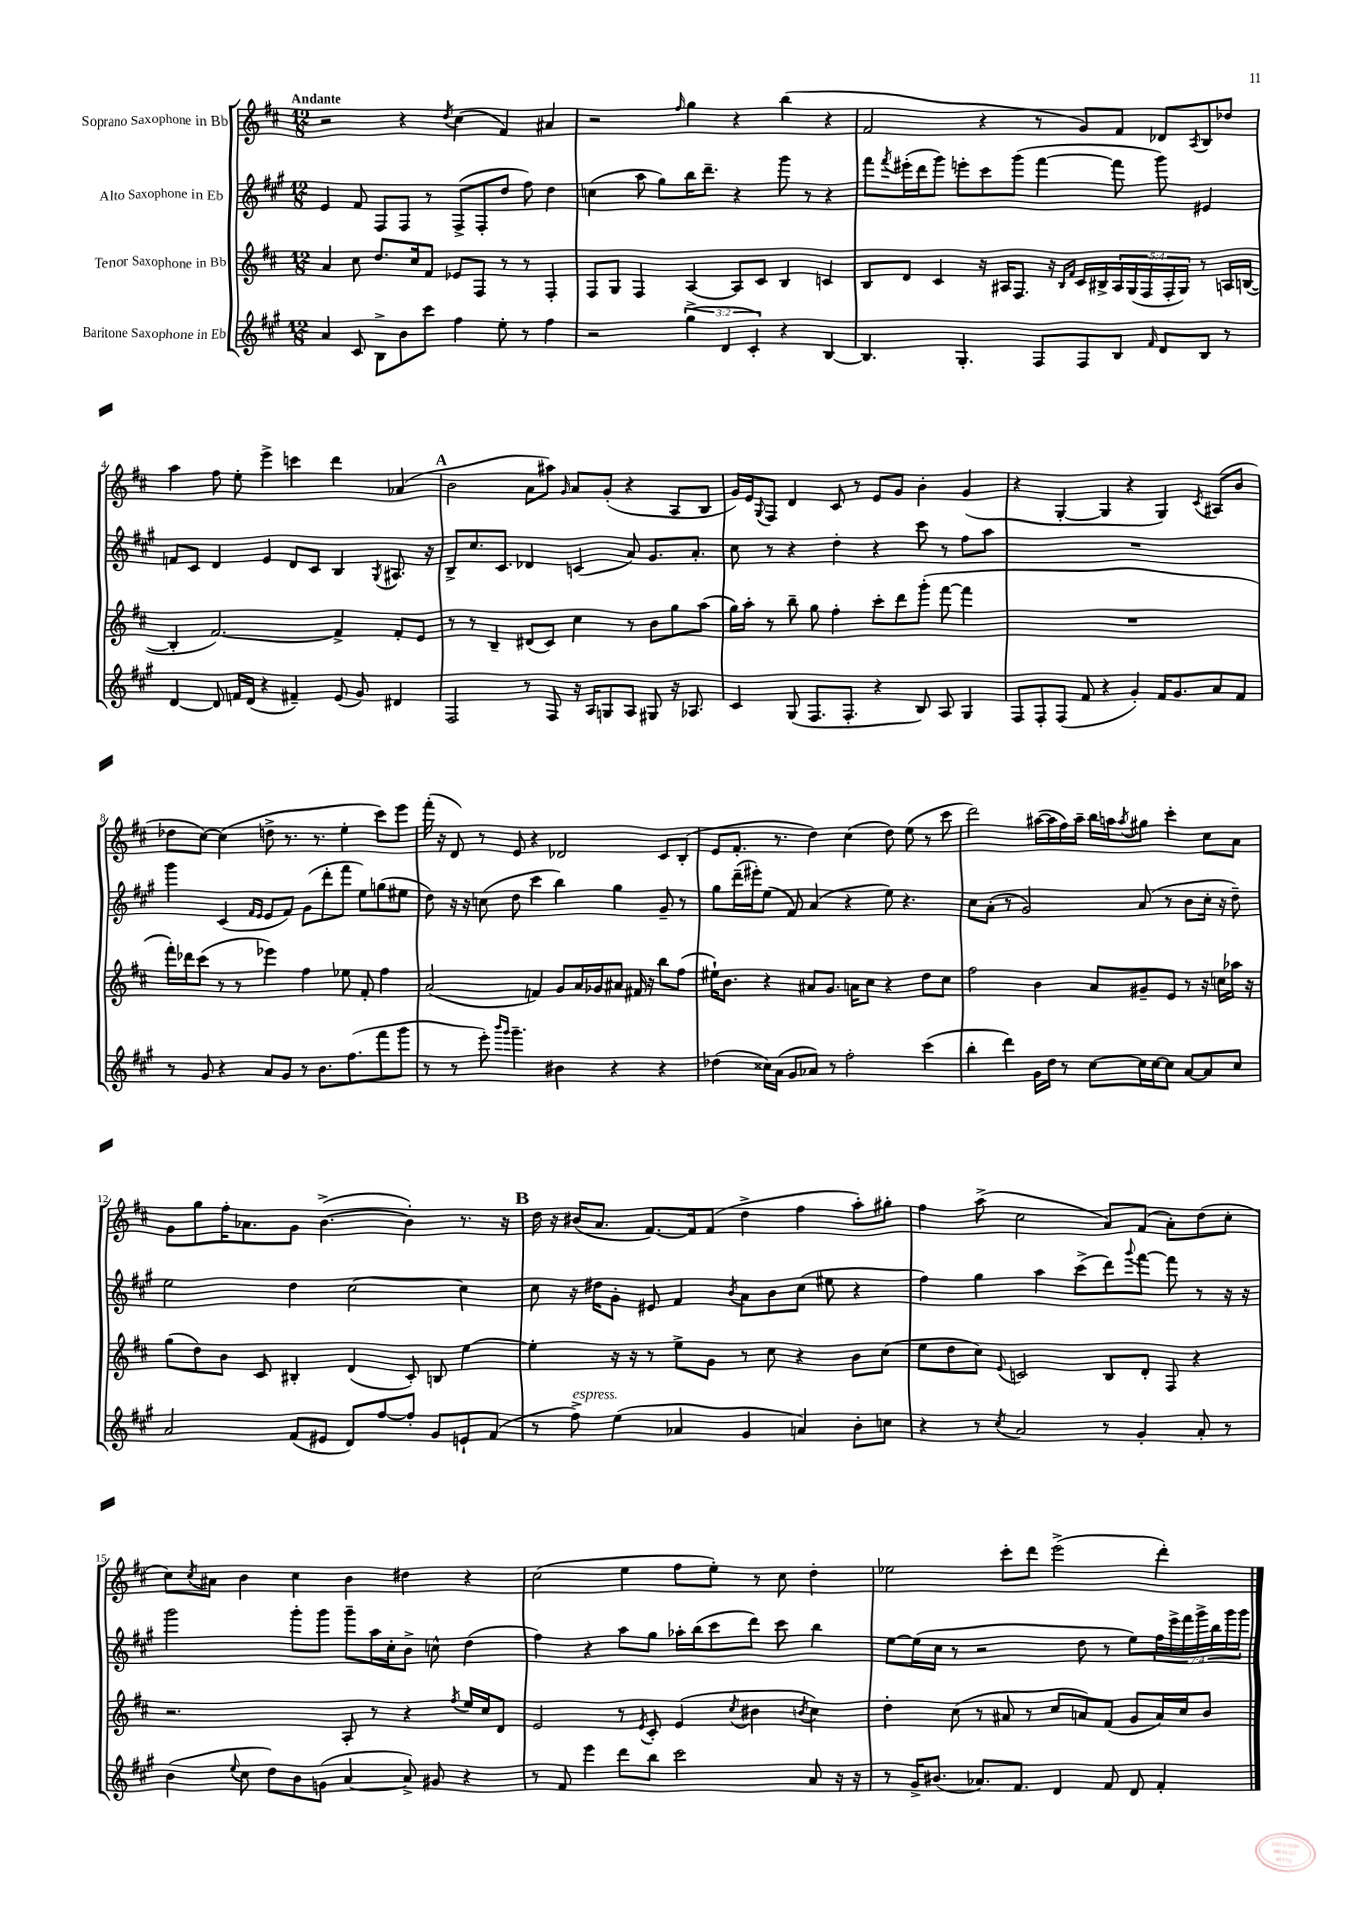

**kern	**kern	**kern	**kern
*staff4	*staff3	*staff2	*staff1
*clefG2	*clefG2	*clefG2	*clefG2
*k[f#c#g#]	*k[f#c#]	*k[f#c#g#]	*k[f#c#]
*M12/8	*M12/8	*M12/8	*M12/8
4a	4a	4e	2r
8c#	8cc#	8f#	.
8B^	8.dd	8F#	.
8b	.	8F#	4r
.	16cc#	.	.
8ccc#	8f#	8r	.
.	.	.	8qdd
4ff#	8e-	(8F#^	(4cc#
.	8F#	8F#'	.
8ee'	8r	8dd	4f#)
8r	8r	8ff#)	.
4ff#	4F#'	4dd	4a#
=	=	=	=
2r	8F#	(4cc	2r
.	8G	.	.
.	4F#	8aa	.
.	.	8gg#)	.
.	.	.	16qqff#
(6gg#^	[4A	16bb	4gg
.	.	8.ddd~	.
6d	.	.	.
.	8A]	4r	4r
6c#')	.	.	.
.	8c#	.	.
4r	4B	8ggg#	(4bb
.	.	8r	.
[4B	4c	4r	4r
=	=	=	=
4.B]	8B	8fff#	2f#
.	.	8qfff#	.
.	8d	(16eee#'	.
.	.	16ddd	.
.	4c#	8ggg#)	.
4.G#'	.	8eee'	.
.	16r	8ccc#	4r
.	16A#	.	.
.	8.F#	(8ggg#	.
8F#	.	[4fff#	8r
.	16r	.	.
.	16qqB	.	.
.	16qqf#	.	.
8F#	16c#	.	8g)
.	16B#^	.	.
8B	20A#	8fff#]	8f#
.	(20G	.	.
.	20F#	.	.
16qqf#	.	.	.
8d	.	8ggg#)	8d-
.	20F#'	.	.
.	20G)	.	.
.	.	.	8qA
8B	8r	4e#	8B
8r	16A	.	8dd-
.	([16B	.	.
=	=	=	=
[4d	4B']	8f	4aa
.	.	8c#	.
8d]	[2.f#)	4d	8ff#
16f	.	.	8ee'
(16d	.	.	.
4r	.	4e	4eee^
4f#~)	.	8d	4ccc
.	.	8c#	.
(8e	4f#^]	4B	4ddd
8g#)	.	.	.
.	.	8qG#	.
4d#	8f#'	8.A#	(4a-
.	8e	.	.
.	.	16r	.
=	=	=	=
2F#	8r	8B^	2b
.	8r	8.cc#	.
.	4B~	.	.
.	.	8.c#	.
8r	(8d#	4d-	8a
8F#	8c#)	.	8aa#)
.	.	.	16qqg
16r	4cc#	(4c	8a
16A	.	.	.
8G	.	.	(8g'
8A	8r	8a)	4r
8G#	8b	8.g#	.
16r	8gg	.	8A
8.A-	.	8.a'	.
.	(8aa	.	8B
=	=	=	=
4c#	16gg)	8cc#	16g)
.	16aa'	.	16e
.	.	.	8qqG
.	8r	8r	8F#
(8G#	8bb~	4r	4d
8.F#	8gg	.	.
.	4ff#'	4dd'	8c#
8.F#'	.	.	.
.	.	.	8r
4r	8ccc#'	4r	8e
.	8ddd	.	8g
8B)	(8ggg'	8ccc#	4b'
8A	[8fff#	8r	.
4G#	4fff#]	8ff#	(4g
.	.	8aa	.
=	=	=	=
8F#	1.r	1.r	4r
8F#'	.	.	.
(8F#	.	.	[4G'
8f#	.	.	.
4r	.	.	4G]
4g#')	.	.	4r
16f#	.	.	4G)
8.g#	.	.	.
.	.	.	8qc#
8a	.	.	(8A#
8f#	.	.	8b
=	=	=	=
8r	16fff#')	4ggg#	8dd-
.	16ddd-	.	.
8g#	(8ccc#	.	[8cc#)
4r	8r	(4c#	(4cc#]
.	8r	.	.
.	.	16qqf#	.
.	.	16qqe	.
8a	4eee-)	8e	8dd^
8g#	.	8f#)	8.r
8r	4ff#	(8g#	.
.	.	.	8.r
8.b	.	8ddd'	.
.	8ee-	8fff#	4ee'
(8.ff#	.	.	.
.	8f#'	8ee)	.
8fff#	4ff#	(8gg	8ccc#)
8ggg#	.	8ee#	8eee
=	=	=	=
8r	(2a	8dd)	(16fff#'
.	.	.	16r
8r	.	16r	8d)
.	.	16r	.
8eee')	.	(8cc	8r
16qqbbb	.	.	.
16qqggg#	.	.	.
4.ggg#~	.	8dd	8e
.	4f)	4ccc#	4r
4b#	8g	4bb)	2d-
.	16a	.	.
.	16g-	.	.
4r	8a#	4gg#	.
.	16f#	.	.
.	16r	.	.
4r	8bb	8g#~	8c#
.	(8ff#	8r	(8B'
=	=	=	=
(4dd-	16ee#`)	8gg#	8e
.	8.b	.	.
.	.	(16ddd~	8.f#'
.	.	16eee#')	.
16cc##)	4r	(8ee	.
(16a	.	.	8.r
8g#	.	8f#)	.
8a-)	8a#	(4a	4dd)
8r	8.g	.	.
2ff#'	.	4r	(4cc#
.	16a	.	.
.	8cc#	.	.
.	4r	8ee)	8dd)
.	.	4.r	(8ee
(4ccc#	8dd	.	8r
.	8cc#	.	8ccc#
=	=	=	=
4bb'	2ff#	8cc#	2ddd)
.	.	(8a'	.
4ddd)	.	8r	.
.	.	2g#)	.
16g#	4b	.	([16aa#
16dd	.	.	16aa#]
8r	.	.	16ff#)
.	.	.	16aa#~
[8cc#	8a	.	16bb
.	.	.	16aa
.	.	.	8qaa
16cc#]	8g#~	(8a	8gg#
[16cc#	.	.	.
8cc#]	8e	8r	4ccc#'
[8a	8r	8b	.
8a]	16r	16cc#'	8cc#
.	16cc	16r	.
8cc#	16aa-	8dd~)	8a
.	16r	.	.
=	=	=	=
2a	(8gg	2ee	8g
.	8dd)	.	8gg
.	8b	.	16ff#'
.	.	.	8.a-
.	8c#	.	.
(8f#	4B#'	4dd	8g
8e#	.	.	([4.b^
8d)	(4d	[2cc#	.
[8ff#	.	.	.
8ff#']	8c#')	.	4b'])
8g#	8B	.	.
8e`	[4ee	4cc#]	8.r
(8f#	.	.	.
.	.	.	16r
=	=	=	=
8r	4ee']	8cc#	16dd
.	.	.	16r
8ff#^)	.	16r	(16b#
.	.	16dd#	8.a
(4ee	16r	8g#'	.
.	16r	.	.
.	8r	8e#	[8.f#)
4a-	8ee^	4f#	.
.	.	.	16f#]
.	8g	.	(8f#
.	.	8qb	.
4g#	8r	8a	4dd^
.	8cc#	8b	.
4a)	4r	(8cc#	4ff#
.	.	8ee#	.
8b'	8b	4r	8aa')
8cc	(8cc#	.	8gg#'
=	=	=	=
4r	8ee	4ff#)	4ff#
.	8dd	.	.
8r	8cc#)	4gg#	(8aa^
8qcc#	8qqe	.	.
2a	2c	.	2cc#
.	.	4aa	.
.	.	(8ccc#^	.
8r	8B	8ddd)	8a)
.	.	8qqggg#	.
4g#'	8d'	[8fff#	(8f#
.	8F#	8fff#]	8a')
8a'	4r	8r	(8dd
8r	.	16r	8cc#'
.	.	16r	.
=	=	=	=
(4b	2.r	2ggg#	8cc#)
.	.	.	8qcc#
.	.	.	8a#
8qqee	.	.	.
8cc#	.	.	4b
8dd)	.	.	.
8b	.	8ggg#'	4cc#
(8g	.	8ggg#	.
[4a	8A'	8ggg#~	4b
.	8r	16aa	.
.	.	16cc#'	.
8a^])	4r	8b^	4dd#
8g#	.	8cc^^	.
.	8qff#	.	.
4r	16ee	(4dd	4r
.	16cc#	.	.
.	8d	.	.
=	=	=	=
8r	2e	4ff#)	(2cc#
8f#	.	.	.
4eee	.	4r	.
8ddd	8r	8aa	4ee
.	8qe	.	.
8bb	8c#'	8gg#	.
2ccc#	(4e	16aa-'	8ff#
.	.	(16bb	.
.	.	8ccc#	8ee')
.	8qcc#	.	.
.	4b#	8ddd)	8r
.	.	8ccc#	8cc#
.	8qb	.	.
8a	4cc#)	4bb	4dd'
16r	.	.	.
16r	.	.	.
=	=	=	=
8r	4dd'	[8ee	2ee-
16g#^	.	(16ee]	.
(8.b#	.	16cc#	.
.	(8cc#	8r	.
8.a-)	8r	2r	.
.	8a#	.	8ccc#'
8.f#	.	.	.
.	8r	.	8ddd
4d	8cc#	.	(2eee^
.	8a)	8dd	.
8f#	(8f#	8r	.
8d	8g	8ee)	.
4f#'	16a)	28ff#	4ddd')
.	.	28eee^	.
.	16cc#	.	.
.	.	28fff#	.
.	.	28ggg#^	.
.	8b	.	.
.	.	28bb	.
.	.	28ggg#	.
.	.	28ggg#	.
==	==	==	==
*-	*-	*-	*-
